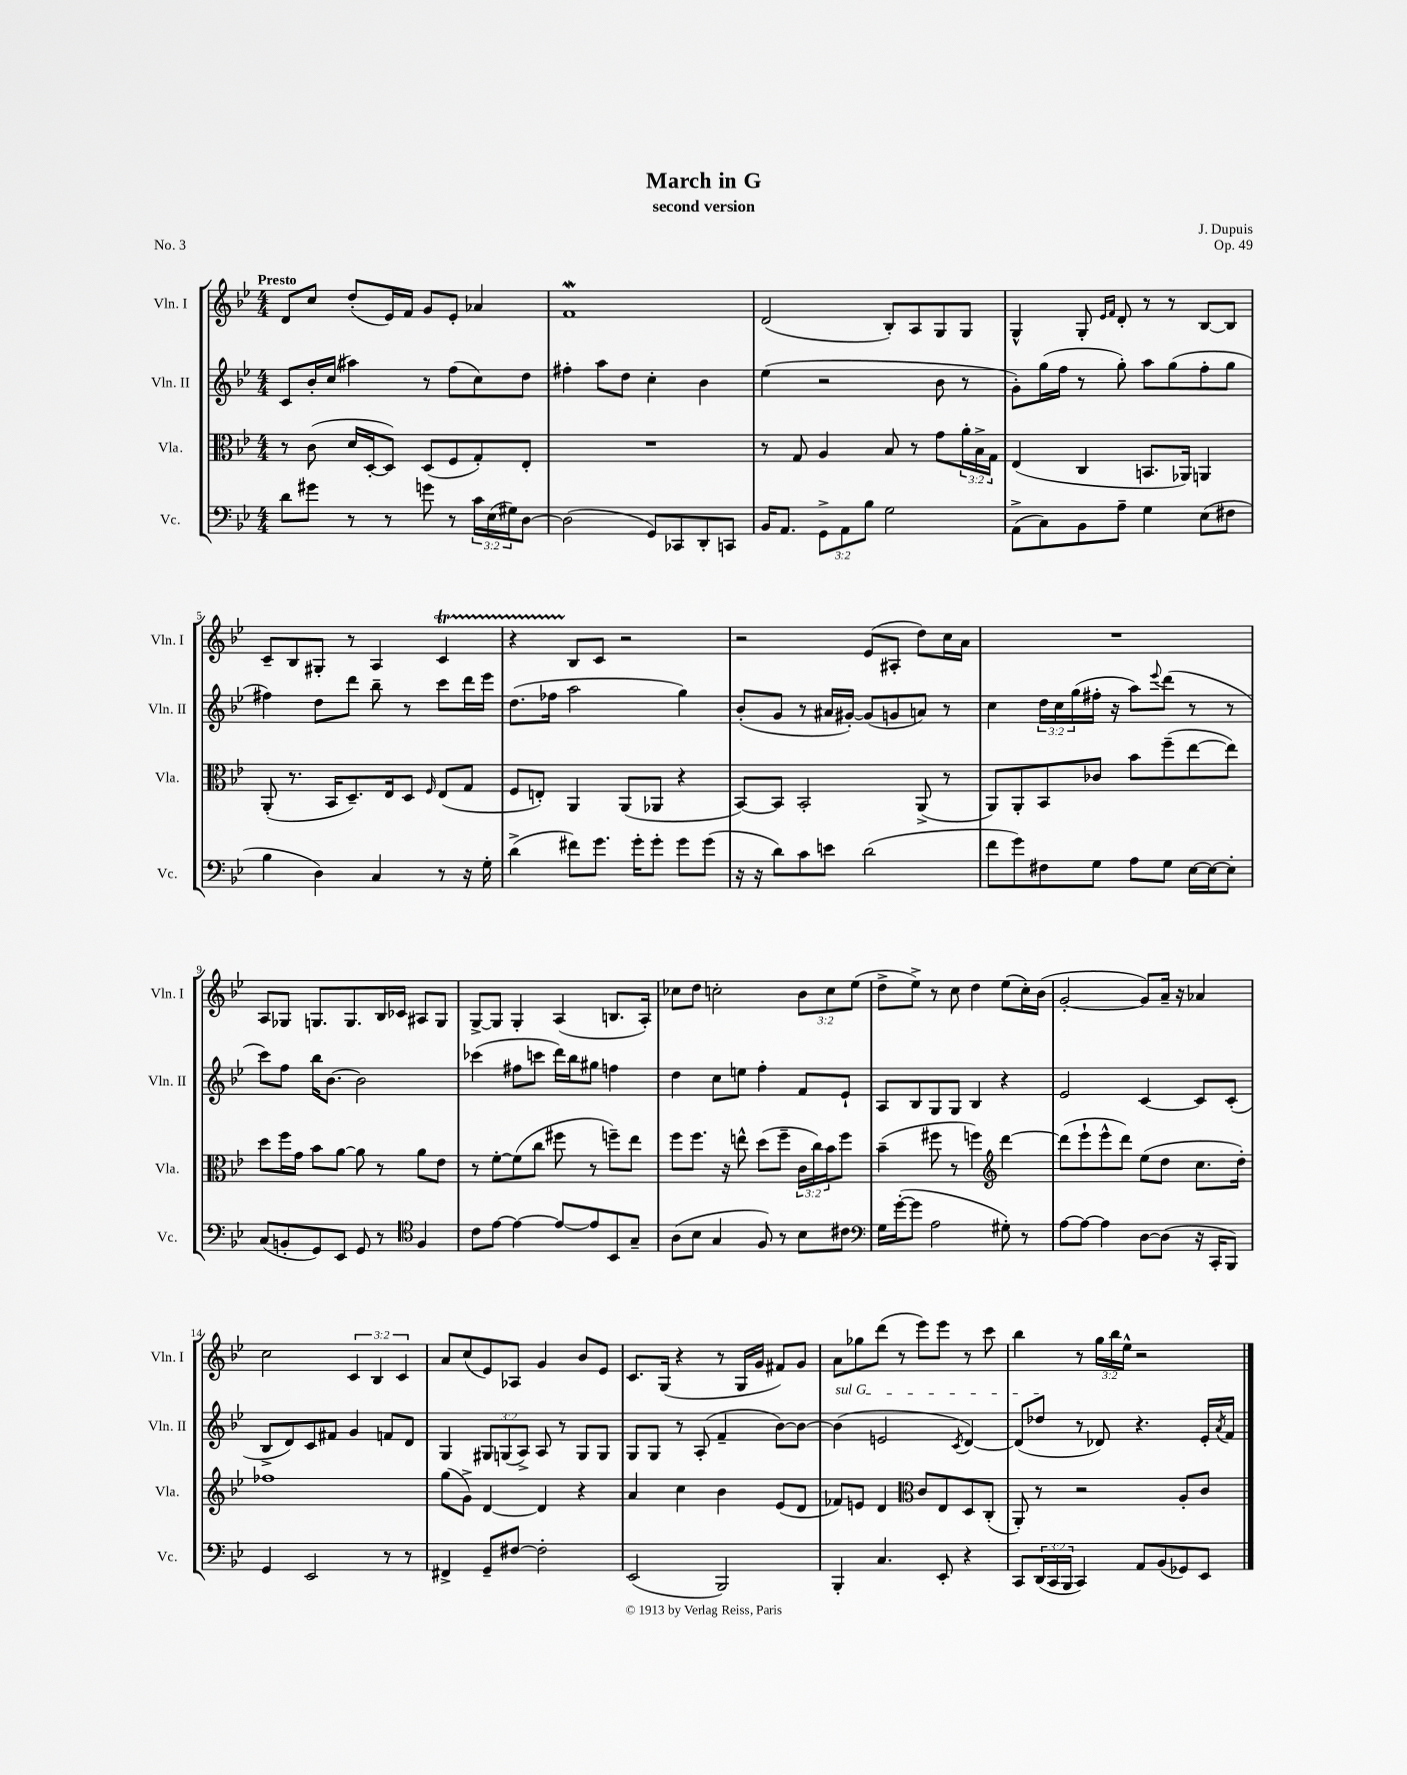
\header { title = "March in G" composer = "J. Dupuis" subtitle = "second version" opus = "Op. 49" piece = "No. 3" }
<<
\new StaffGroup <<
\new Staff = "s0" \with { instrumentName = "Vln. I" shortInstrumentName = "Vln. I" } {
    \clef treble \key bes \major \numericTimeSignature \time 4/4 \override Staff.TupletNumber.text = #tuplet-number::calc-fraction-text \tempo "Presto"
    d'8 c''8 d''8-.( ees'16) f'16 g'8 ees'8-. aes'4 |
    f'1\mordent |
    d'2( bes8-.) a8 g8 g8 |
    g4-^ g8-. \grace { ees'16 f'16 } d'8-. r8 r8 bes8~ bes8 |
    c'8-- bes8 gis8-. r8 a4 c'4\startTrillSpan |
    r4 bes8\stopTrillSpan c'8 r2 |
    r2 ees'8( ais8-. d''8) c''16 a'16 |
    R1 |
    a8 ges8 g8. g8. bes16 ces'16 ais8 g8 |
    g8~-> g8 g4-. a4( b8. a16-.) |
    ces''8 d''8 c''2-. \tuplet 3/2 { bes'8 c''8 ees''8( } |
    d''8-> ees''8->) r8 c''8 d''4 ees''8( c''16-.) bes'16( |
    g'2~-. g'8) a'16-- r16 aes'4 |
    c''2 \tuplet 3/2 { c'4 bes4 c'4 } |
    a'8 c''8( ees'8) aes8 g'4 bes'8 ees'8 |
    c'8. g16( r4 r8 g16 g'16 fis'8) g'8 |
    a'8 ges''8 d'''8( r8 ees'''8) ees'''8 r8 c'''8 |
    bes''4 r8 \tuplet 3/2 { g''16 bes''16 ees''16-^ } r2 \bar "|." |
}
\new Staff = "s1" \with { instrumentName = "Vln. II" shortInstrumentName = "Vln. II" } {
    \clef treble \key bes \major \numericTimeSignature \time 4/4 \override Staff.TupletNumber.text = #tuplet-number::calc-fraction-text
    c'8 bes'16-. c''16( ais''4) r8 f''8( c''8) d''8 |
    fis''4-. a''8 d''8 c''4-. bes'4 |
    ees''4( r2 bes'8 r8 |
    g'8-.) g''16( f''16 r8 g''8-.) a''8 g''8( f''8-. g''8 |
    fis''4) d''8 d'''8 bes''8-- r8 c'''8 d'''16 ees'''16 |
    d''8.( fes''16 a''2 g''4) |
    bes'8-.( g'8 r8 ais'16 gis'16~-.) gis'8( g'8 a'8) r8 |
    c''4 \tuplet 3/2 { d''16 c''16 g''16( } fis''16-. r16 a''8) \appoggiatura { ees'''8 } d'''8( r8 r8 |
    c'''8) f''8 bes''16 bes'8.~ bes'2 |
    ces'''4( fis''8 c'''8 d'''16) bes''16 gis''8 f''4 |
    d''4 c''8 e''8 f''4-. f'8 ees'8-! |
    a8 bes8 g8 g8 bes4 r4 |
    ees'2 c'4~ c'8 c'8-.( |
    bes8-> d'8) c'8 fis'8 g'4 f'8 d'8 |
    g4 \tuplet 3/2 { gis8 g8( a8->) } a8 r8 g8 g8 |
    g8 g8 r8 a8-.( f'4-- bes'8~) bes'8~ |
    \once \override TextSpanner.bound-details.left.text = \markup { \italic "sul G" } bes'4\startTextSpan( e'2 \acciaccatura { c'8 } d'4~) |
    d'8( des''8\stopTextSpan r8 des'8) r4. ees'16-. \acciaccatura { a'8 } f'16 \bar "|." |
}
\new Staff = "s2" \with { instrumentName = "Vla." shortInstrumentName = "Vla." } {
    \clef alto \key bes \major \numericTimeSignature \time 4/4 \override Staff.TupletNumber.text = #tuplet-number::calc-fraction-text
    r8 c'8( d'16 d16~-. d8) d8( f8 g8-.) ees8-. |
    R1 |
    r8 g8 a4 bes8 r8 g'8 \tuplet 3/2 { a'16-. bes16-> g16 } |
    ees4( c4 b,8. aes,16) a,4 |
    a,8-.( r8. bes,16 d8.--) ees16 d8 \grace { f16 } ees8( g8 |
    f8 e8-.) a,4 a,8( aes,8 r4 |
    bes,8~) bes,8 bes,2-. a,8->( r8 |
    a,8) a,8-. bes,8 ces'8 bes'8 f''8--( ees''8~ ees''8) |
    d''8 f''16 g'16 bes'8 a'8~ a'8 r8 a'8 ees'8 |
    r8 f'8~-. f'8( c''8 fis''8 r8 f''8--) ees''8 |
    f''8 f''8. r16 e''8-^ d''8( f''8-- \tuplet 3/2 { c'16 c''16) bes'16 } f''8 |
    bes'4--( fis''8 r8 f''4) \clef treble d'''4~ |
    d'''8( ees'''8-! ees'''8-^ d'''8) ees''8( d''8 c''8. d''16-.) |
    fes''1 |
    g''8( g'8->) d'4~ d'4 r4 |
    a'4 c''4 bes'4 ees'8( d'8 |
    fes'8) e'8 d'4 \clef alto c'8 ees8 d8 c8-.( |
    a,8-.) r8 r2 a8-. c'8 \bar "|." |
}
\new Staff = "s3" \with { instrumentName = "Vc." shortInstrumentName = "Vc." } {
    \clef bass \key bes \major \numericTimeSignature \time 4/4 \override Staff.TupletNumber.text = #tuplet-number::calc-fraction-text
    d'8 gis'8 r8 r8 g'8 r8 \tuplet 3/2 { c'16 ees16( gis16) } d8~ |
    d2( g,8) ces,8 d,8-. c,8 |
    bes,16 a,8. \tuplet 3/2 { g,8-> a,8 bes8 } g2 |
    a,8->( c8) bes,8 a8-- g4 ees8( fis8 |
    bes4 d4) c4 r8 r16 g16-. |
    d'4->( fis'8) g'8. g'16-. g'8-. g'8 g'8( |
    r16 r16 d'8) c'8 e'8 d'2( |
    f'8 g'8) fis8 g8 a8 g8 ees16~ ees16~ ees8-. |
    c8( b,8-. g,8) ees,8 g,8 r8 \clef tenor f4 |
    c'8 ees'8~ ees'4~ ees'8~ ees'8 bes,8 g8-- |
    a8( bes8 g4 f8) r8 bes8 cis'8 |
    \clef bass g16 g'16~-.( g'8 a2 gis8-.) r8 |
    a8~ a8~ a4 d8~ d8( r16 c,16-. bes,,8) |
    g,4 ees,2 r8 r8 |
    fis,4-> g,8-- fis8~ fis2-. |
    ees,2( bes,,2) |
    bes,,4-. c4. ees,8-. r4 |
    c,8 \tuplet 3/2 { d,16( c,16 bes,,16 } c,4) a,8 bes,8( ges,8) ees,8 \bar "|." |
}
>>
>>
